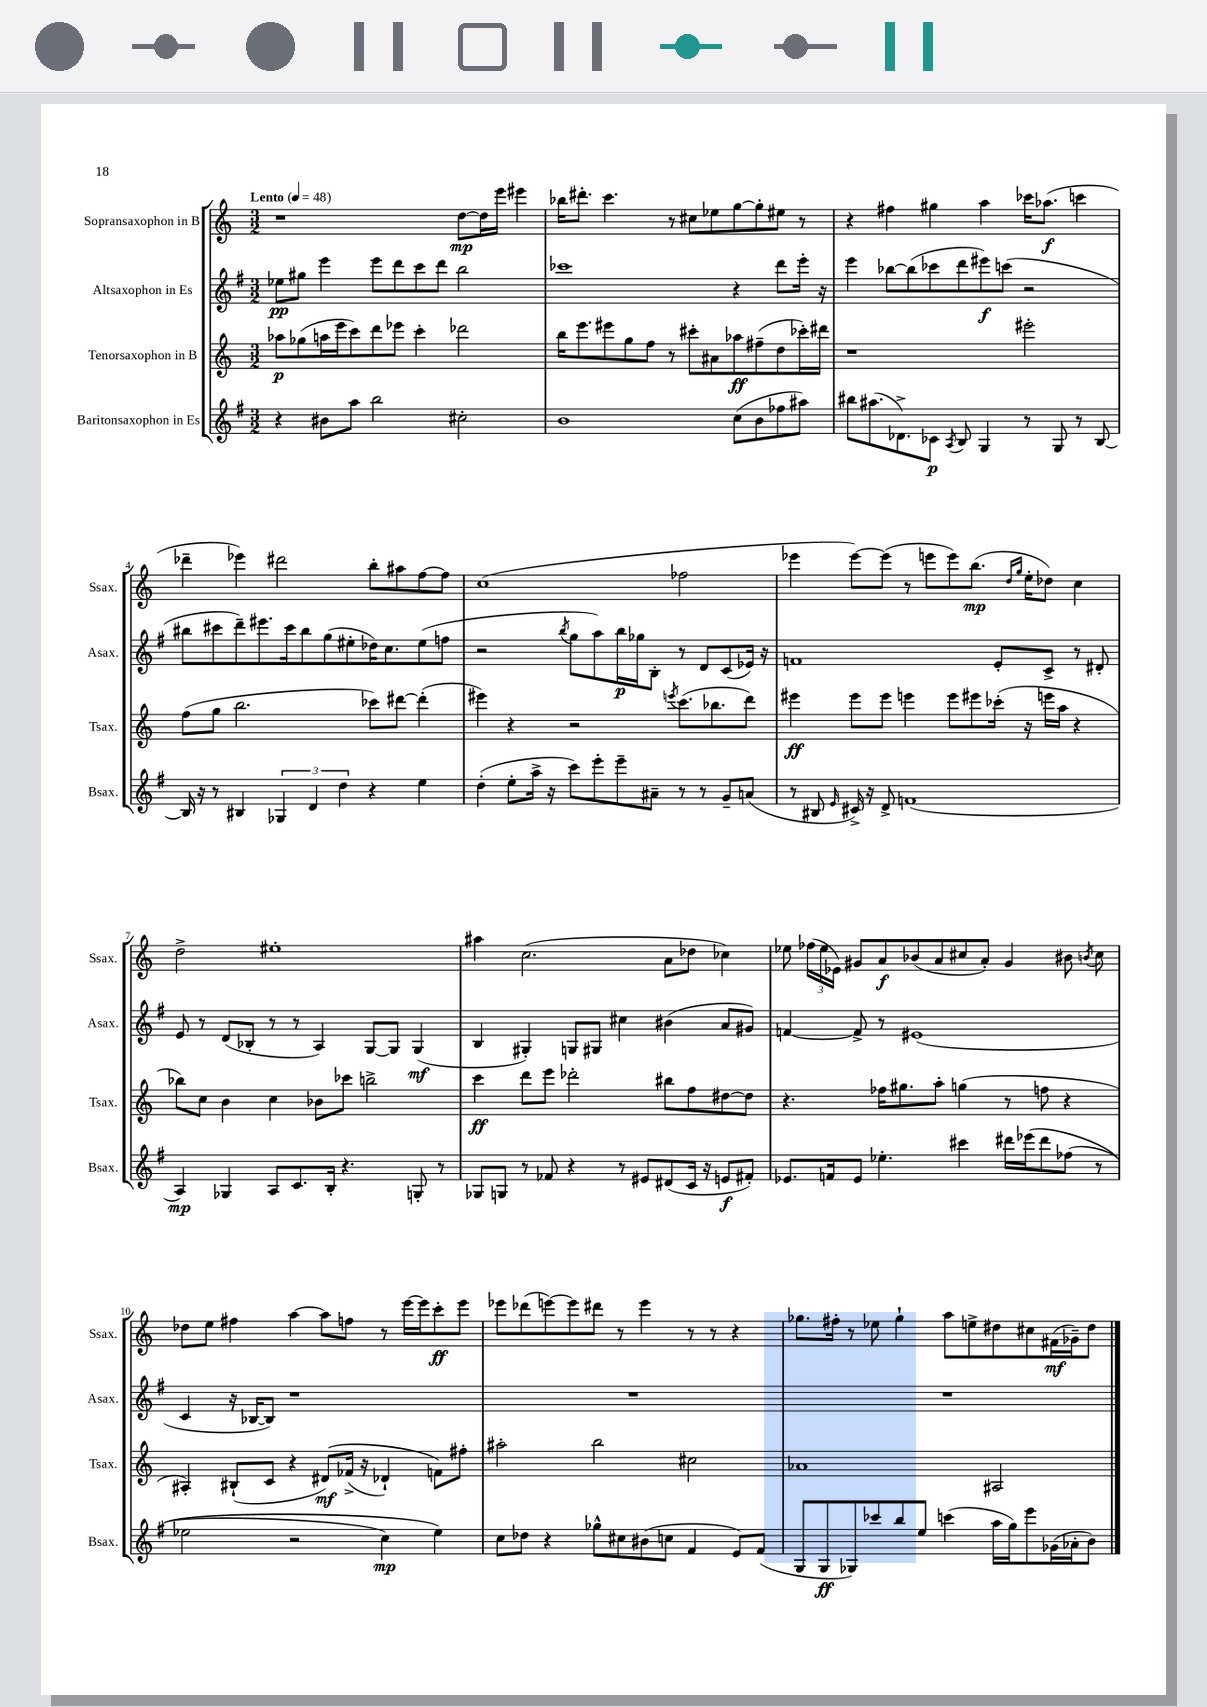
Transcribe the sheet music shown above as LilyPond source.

<<
\new StaffGroup <<
\new Staff = "s0" \with { instrumentName = "Sopransaxophon in B" shortInstrumentName = "Ssax." } {
    \clef treble \key c \major \numericTimeSignature \time 3/2 \tempo "Lento" 4 = 48
    \autoBeamOff r1 d''8[~\mp d''16 e'''16] eis'''4 |
    bes''16[ dis'''8.]-. c'''4. r8 cis''8[ ees''8 g''8~ g''8-. eis''8] r8 |
    r4 fis''4 gis''4 a''4 ces'''16[ aes''8.]\f( c'''4 |
    des'''4-- ees'''4) dis'''2 b''8[-. ais''8 f''8~ f''8] |
    c''1( fes''2 |
    ees'''4 ees'''8[~) ees'''8]( r8 e'''8[ e'''8) b''8.]\mp( \grace { d''16[ g''16] } e''16[-. des''8]) c''4 |
    d''2-> eis''1-. |
    ais''4 c''2.( a'8[ des''8] ces''4) |
    ees''8 \tuplet 3/2 { fes''16[( ees''16 ees'16]) } gis'8[ a'8\f bes'8( a'8 cis''8 a'8]-.) gis'4 bis'8 \acciaccatura { b'8 } cis''8 |
    des''8[ e''8] fis''4 a''4~ a''8[ f''8] r8 e'''16[~ e'''16 c'''8-.\ff e'''8] |
    ees'''8[ des'''8( e'''8~) e'''8 dis'''8] r8 e'''4 r8 r8 r4 |
    ges''8.[ fis''16]-. r8 ees''8 ges''4-! a''8[ e''8-> dis''8 cis''8 fis'16\mf( ges'16--) dis''8] \bar "|." |
}
\new Staff = "s1" \with { instrumentName = "Altsaxophon in Es" shortInstrumentName = "Asax." } {
    \clef treble \key g \major \numericTimeSignature \time 3/2
    \autoBeamOff ees''8[\pp gis''8] e'''4 e'''8[ d'''8 c'''8 d'''8] b''2 |
    ces'''1 r4 d'''8[ e'''16]-. r16 |
    e'''4 bes''8[~ bes''8( ces'''8 d'''8 eis'''8\f) c'''8]( r2 |
    bis''8[ cis'''8 d'''8--) eis'''8. cis'''16 bis''8 g''8( eis''8-. des''16) c''8. eis''8( f''8] |
    r2 \acciaccatura { b''8 } g''8[ a''8) b''16\p ges''16 b8]-. r8 d'8[ c'8( ees'16]) r16 |
    f'1 e'8[-. c'8]-> r8 dis'8-. |
    e'8 r8 d'8[( bes8]-. r8 r8 a4) g8[~ g8] g4\mf( |
    b4 gis4-.) g8[ gis8] cis''4 bis'4( a'8[ gis'8]) |
    f'4~ f'8-> r8 eis'1( |
    c'4 r16 bes16[~ bes8]) r1 |
    R1. |
    R1. \bar "|." |
}
\new Staff = "s2" \with { instrumentName = "Tenorsaxophon in B" shortInstrumentName = "Tsax." } {
    \clef treble \key c \major \numericTimeSignature \time 3/2
    \autoBeamOff aes''8[\p ges''8( a''16 e'''16 c'''8) d'''8 ees'''8] c'''4-. des'''2 |
    b''16[ e'''8. eis'''8 g''8 f''8] r8 cis'''8[-. ais'8 aes''8\ff fis''8--( d''8 ces'''16-.) dis'''16] |
    r1 eis'''2-. |
    f''8[( g''8] b''2. ces'''8[) dis'''8]~ dis'''4-.( |
    eis'''4) r4 r2 \acciaccatura { e'''8 } c'''8.[( bes''8. d'''8]) |
    eis'''4\ff eis'''8[ eis'''8] e'''4 e'''8[ eis'''8 ces'''16]-.( r16 e'''16[ a''16] r4 |
    bes''8[) c''8] b'4 c''4 bes'8[ ces'''8] b''2-> |
    c'''4\ff d'''8[ e'''8] des'''2-. bis''8[ f''8 dis''8~ dis''8] |
    r4. fes''16[ gis''8. a''8]-. g''4( r8 f''8 r4 |
    ais4-.) bis8[-!( c'8] r4 dis'8[\mf)\( fes'16]->( r16 des'4-!) f'8[\) fis''8]-. |
    ais''2-. b''2 cis''2 |
    aes'1 ais2 \bar "|." |
}
\new Staff = "s3" \with { instrumentName = "Baritonsaxophon in Es" shortInstrumentName = "Bsax." } {
    \clef treble \key g \major \numericTimeSignature \time 3/2
    \autoBeamOff r4 bis'8[ a''8] b''2 cis''2-. |
    b'1 c''8[( b'8 fes''8 ais''8]) |
    bis''8[ ais''8.( des'8.->) ces'8]\p \acciaccatura { a8 } b8 g4 r8 g8 r8 b8~ |
    b16 r16 r8 bis4 \tuplet 3/2 { ges4 d'4 d''4 } r4 e''4 |
    d''4-.( e''8[-. a''16]-> r16 c'''8[) e'''8-. e'''8-- ais'8]-- r8 r8 g'8[-- a'8]( |
    r8 bis8 \grace { e'16 } cis'16->) r16 d'8-> f'1( |
    a4\mp) ges4 a8[ c'8. b16]-. r4. g8-. r8 |
    ges8[ g8] r8 fes'8 r4 r8 eis'8[ dis'8( c'16] r16 e'8[\f fis'8]-.) |
    ees'8.[ f'16 ees'8] ees''4.-. cis'''4 dis'''16[ ees'''16\( dis'''8 fes''8]( r8 |
    ees''2 r2 c''4\mp) ees''4\) |
    c''8[ des''8] r4 ges''8[-^ cis''8 bis'8( c''8] fis'4 e'8[) fis'8]( |
    g8[ g8\ff ges8) ces'''8 b''8 e''8] c'''4( a''16[ g''16) e'''8 ges'16( aes'16-. b'8]) \bar "|." |
}
>>
>>
